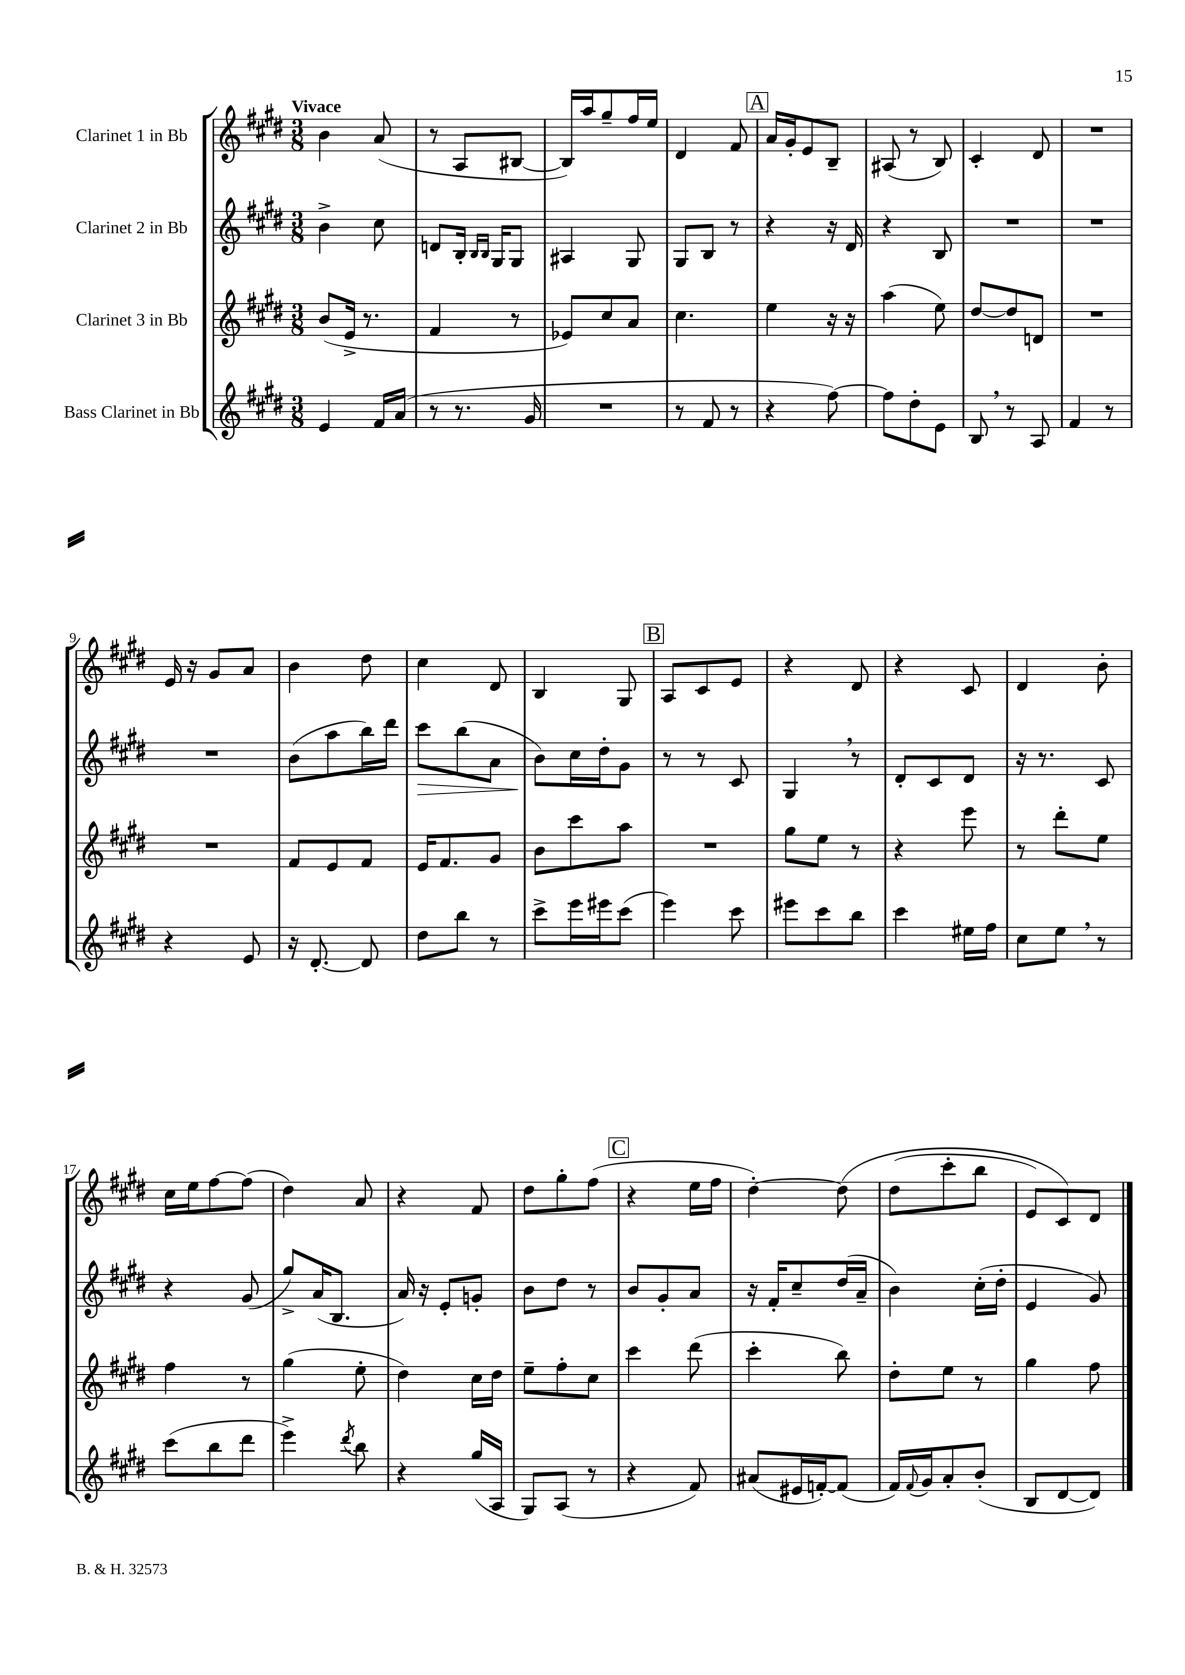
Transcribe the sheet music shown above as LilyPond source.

<<
\new StaffGroup <<
\new Staff = "s0" \with { instrumentName = "Clarinet 1 in Bb" } {
    \clef treble \key e \major \numericTimeSignature \time 3/8 \tempo "Vivace"
    b'4 a'8( |
    r8 a8 bis8~ |
    bis16) a''16 gis''8-- fis''16 e''16 |
    dis'4 fis'8 |
    \mark \markup { \box "A" } a'16 gis'16-. e'8 b8-- |
    ais8( r8 b8) |
    cis'4-. dis'8 |
    R4. |
    e'16 r16 gis'8 a'8 |
    b'4 dis''8 |
    cis''4 dis'8 |
    b4 gis8 |
    \mark \markup { \box "B" } a8 cis'8 e'8 |
    r4 dis'8 |
    r4 cis'8 |
    dis'4 b'8-. |
    cis''16 e''16 fis''8~ fis''8( |
    dis''4) a'8 |
    r4 fis'8 |
    dis''8 gis''8-. fis''8( |
    \mark \markup { \box "C" } r4 e''16 fis''16 |
    dis''4~-.) dis''8\( |
    dis''8( cis'''8-. b''8 |
    e'8) cis'8\) dis'8 \bar "|." |
}
\new Staff = "s1" \with { instrumentName = "Clarinet 2 in Bb" } {
    \clef treble \key e \major \numericTimeSignature \time 3/8
    b'4-> cis''8 |
    d'8 b16-. \grace { b16 b16 } gis16 gis8 |
    ais4 gis8 |
    gis8 b8 r8 |
    \mark \markup { \box "A" } r4 r16 dis'16 |
    r4 b8 |
    R4. |
    R4. |
    R4. |
    b'8( a''8 b''16) dis'''16 |
    cis'''8\> b''8( a'8 |
    b'8\!) cis''16 dis''16-. gis'8 |
    \mark \markup { \box "B" } r8 r8 cis'8 |
    gis4 \breathe r8 |
    dis'8-. cis'8 dis'8 |
    r16 r8. cis'8 |
    r4 gis'8( |
    gis''8->) a'16( b8. |
    a'16) r16 e'8-. g'8-. |
    b'8 dis''8 r8 |
    \mark \markup { \box "C" } b'8 gis'8-. a'8 |
    r16 fis'16-. cis''8-- dis''16( a'16-- |
    b'4) cis''16-.( dis''16-. |
    e'4 gis'8) \bar "|." |
}
\new Staff = "s2" \with { instrumentName = "Clarinet 3 in Bb" } {
    \clef treble \key e \major \numericTimeSignature \time 3/8
    b'8( e'16-> r8. |
    fis'4 r8 |
    ees'8) cis''8 a'8 |
    cis''4. |
    \mark \markup { \box "A" } e''4 r16 r16 |
    a''4( e''8) |
    dis''8~ dis''8 d'8 |
    R4. |
    R4. |
    fis'8 e'8 fis'8 |
    e'16 fis'8. gis'8 |
    b'8 cis'''8 a''8 |
    \mark \markup { \box "B" } R4. |
    gis''8 e''8 r8 |
    r4 e'''8 |
    r8 dis'''8-. e''8 |
    fis''4 r8 |
    gis''4( e''8-. |
    dis''4) cis''16 dis''16 |
    e''8-- fis''8-. cis''8 |
    \mark \markup { \box "C" } cis'''4 dis'''8( |
    cis'''4-. b''8) |
    dis''8-. e''8 r8 |
    gis''4 fis''8 \bar "|." |
}
\new Staff = "s3" \with { instrumentName = "Bass Clarinet in Bb" } {
    \clef treble \key e \major \numericTimeSignature \time 3/8
    e'4 fis'16 a'16( |
    r8 r8. gis'16 |
    R4. |
    r8 fis'8 r8 |
    \mark \markup { \box "A" } r4 fis''8~) |
    fis''8 dis''8-. e'8 |
    b8 \breathe r8 a8 |
    fis'4 r8 |
    r4 e'8 |
    r16 dis'8.~-. dis'8 |
    dis''8 b''8 r8 |
    cis'''8-> e'''16 eis'''16 cis'''8( |
    \mark \markup { \box "B" } e'''4) cis'''8 |
    eis'''8 cis'''8 b''8 |
    cis'''4 eis''16 fis''16 |
    cis''8 e''8 \breathe r8 |
    cis'''8( b''8 dis'''8 |
    e'''4->) \acciaccatura { dis'''8 } b''8 |
    r4 gis''16( a16 |
    gis8) a8( r8 |
    \mark \markup { \box "C" } r4 fis'8) |
    ais'8( eis'16 f'16~-.) f'8( |
    fis'16) \appoggiatura { fis'8 } gis'16 a'8-. b'8-.( |
    b8 dis'8~ dis'8) \bar "|." |
}
>>
>>
